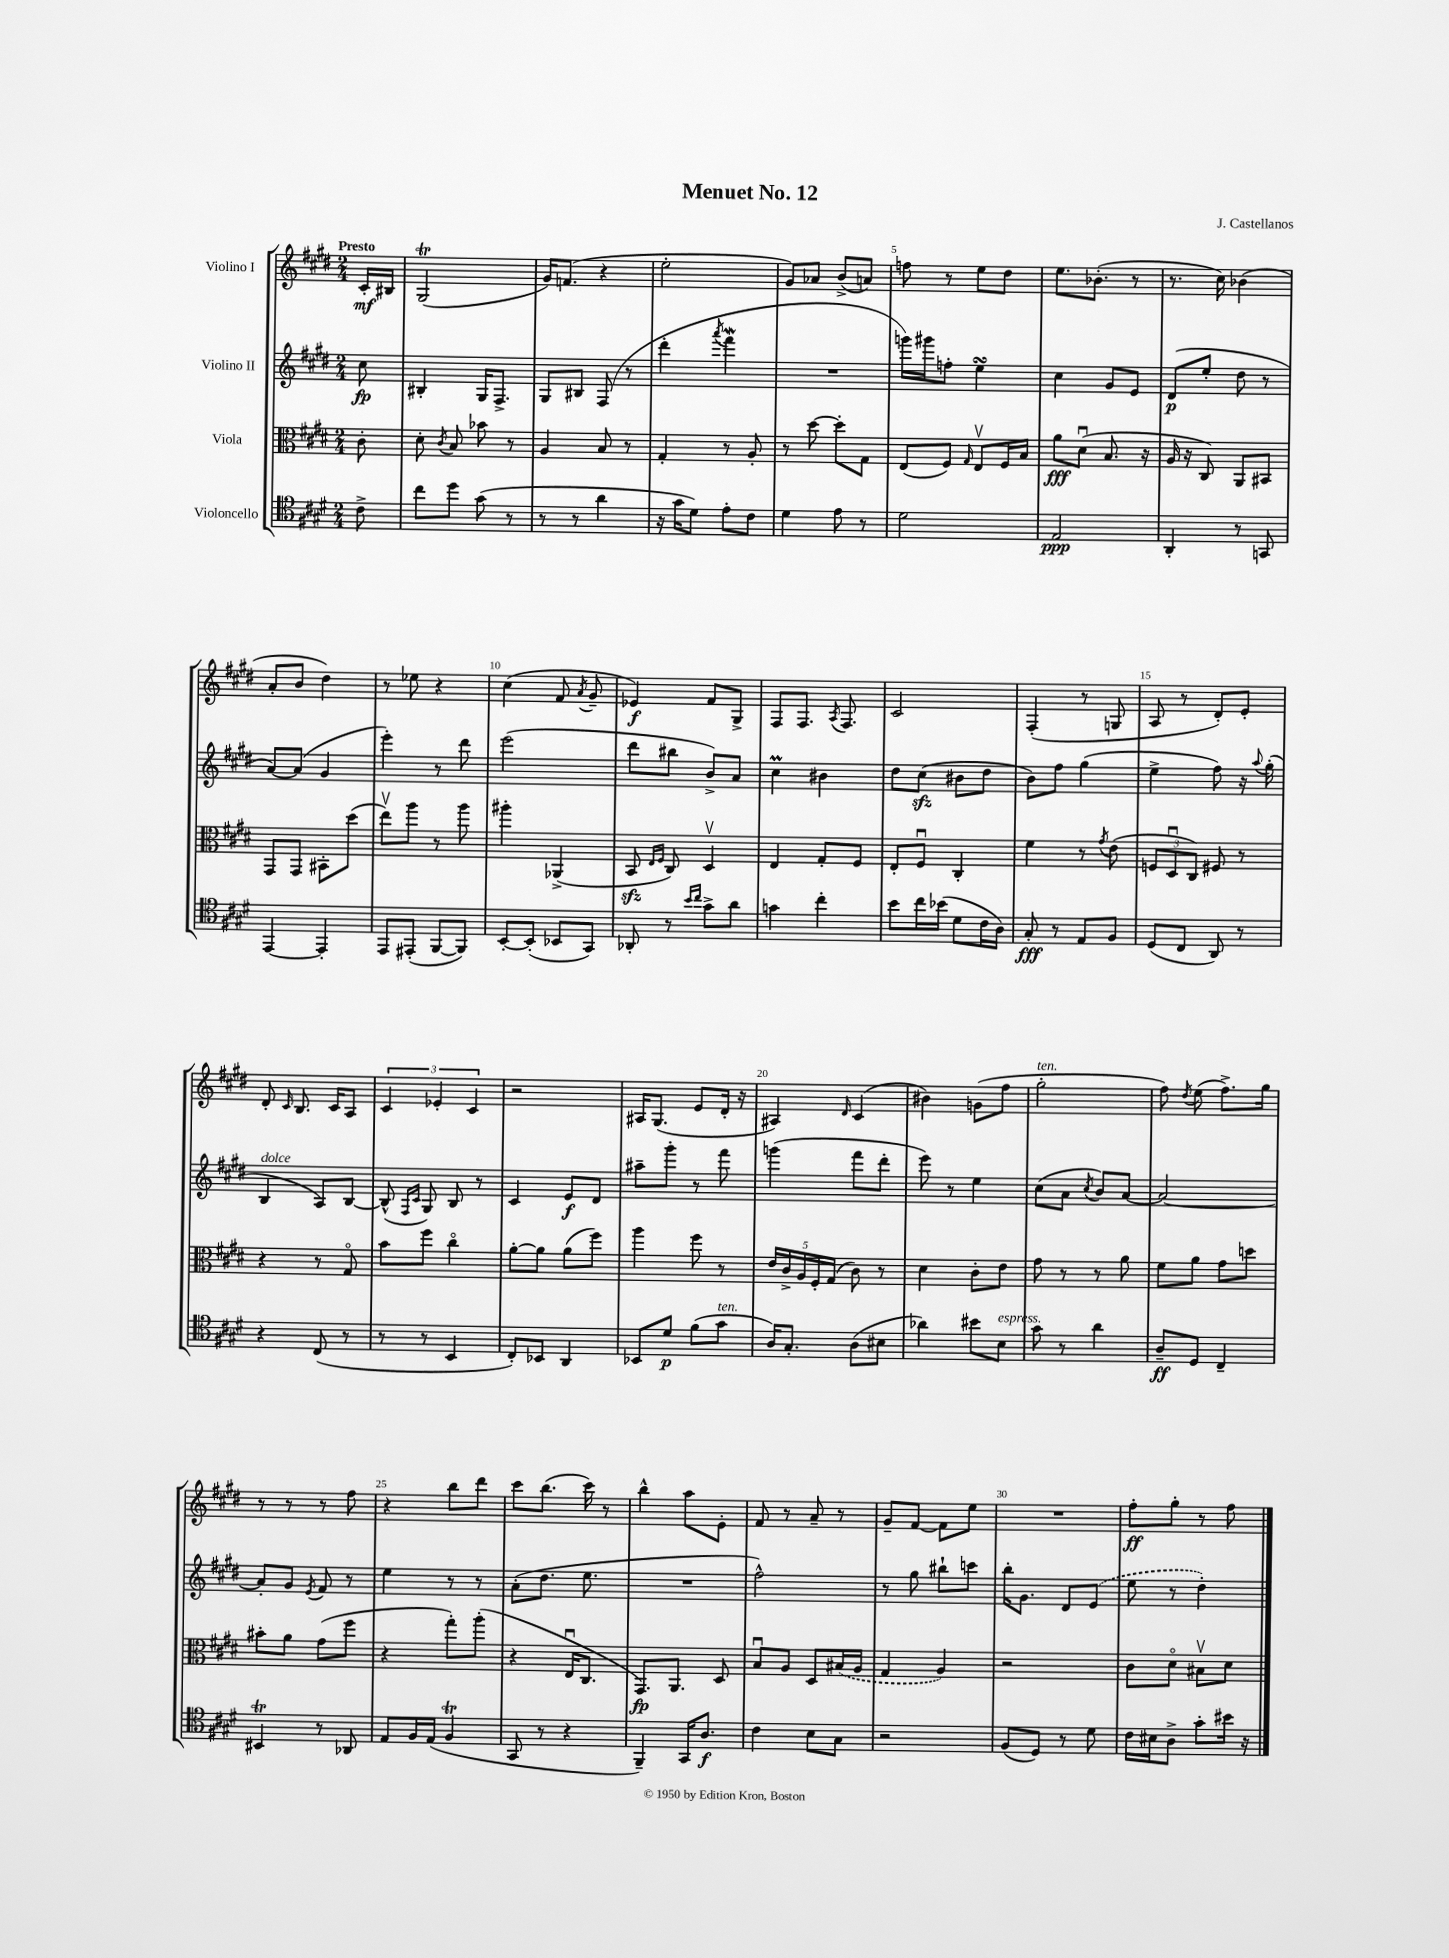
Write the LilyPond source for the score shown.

\header { title = "Menuet No. 12" composer = "J. Castellanos" }
<<
\new StaffGroup <<
\new Staff = "s0" \with { instrumentName = "Violino I" } {
    \clef treble \key e \major \numericTimeSignature \time 2/4 \partial 8 \tempo "Presto"
    \autoBeamOff cis'16[-.\mf bis16] |
    gis2\trill( |
    gis'16[) f'8.]( r4 |
    e''2-. |
    gis'8[) aes'8] b'8[->( a'8]) |
    f''8 r8 e''8[ dis''8] |
    e''8.[ bes'8.]-.( r8 |
    r8. cis''16) bes'4( |
    a'8[-. b'8] dis''4) |
    r8 ees''8 r4 |
    cis''4( fis'8 \acciaccatura { a'8 } gis'8-- |
    ees'4\f) fis'8[ gis8]-> |
    fis8[ fis8.] \acciaccatura { a8 } fis8. |
    cis'2 |
    fis4-.( r8 g8 |
    a8 r8 dis'8[-.) e'8]-. |
    dis'8-. \grace { cis'16 } b8. cis'16[ a8] |
    \tuplet 3/2 { cis'4 ees'4-. cis'4 } |
    r2 |
    ais16[ gis8.]( e'8[ dis'16]-. r16 |
    ais4) \grace { dis'16 } cis'4( |
    bis'4) g'8[( fis''8] |
    gis''2-.^\markup { \italic "ten." } |
    fis''8) \acciaccatura { dis''8 } e''8( fis''8.[->) gis''16] |
    r8 r8 r8 fis''8 |
    r4 b''8[ dis'''8] |
    cis'''8[ b''8.]( cis'''16) r8 |
    b''4-^ a''8[ e'8]-. |
    fis'8 r8 a'8-- r8 |
    gis'8[-- fis'8]~ fis'8[ e''8] |
    R2 |
    fis''8[-.\ff gis''8]-. r8 fis''8 \bar "|." |
}
\new Staff = "s1" \with { instrumentName = "Violino II" } {
    \clef treble \key e \major \numericTimeSignature \time 2/4 \partial 8
    \autoBeamOff cis''8\fp |
    bis4-. gis16[ fis8.]-> |
    gis8[ bis8] fis8( r8 |
    dis'''4-. \acciaccatura { a'''8 } fis'''4\mordent |
    R2 |
    g'''16[) gis'''16 f''8]-. e''4\turn |
    cis''4 gis'8[ e'8] |
    dis'8[\p( e''8]-. dis''8 r8 |
    a'8[~) a'8]( gis'4 |
    e'''4-.) r8 dis'''8 |
    e'''2( |
    dis'''8[ bis''8] b'8[->) a'8] |
    cis''4\prall bis'4 |
    dis''8[ cis''8]\sfz( bis'8[ dis''8] |
    b'8[) fis''8] gis''4( |
    e''4-> fis''8) r16 \appoggiatura { a''8 } gis''16-.( |
    b4^\markup { \italic "dolce" } a8[) b8]~ |
    b8-^( \grace { fis16[ cis'16] } gis8) b8 r8 |
    cis'4 e'8[\f dis'8] |
    ais''8[-- gis'''8]-. r8 fis'''8 |
    g'''4( fis'''8[ dis'''8]-. |
    e'''8) r8 e''4 |
    cis''8[( a'8] \acciaccatura { cis''8 } b'8[) a'8]~ |
    a'2~ |
    a'8[-. gis'8] \acciaccatura { e'8 } fis'8 r8 |
    e''4 r8 r8 |
    a'8[-.( dis''8.] e''8. |
    R2 |
    fis''2-^) |
    r8 gis''8 bis''8[-! c'''8] |
    b''16[-. gis'8.] dis'8[ \once \slurDashed e'8]( |
    e''8 r8 dis''4-.) \bar "|." |
}
\new Staff = "s2" \with { instrumentName = "Viola" } {
    \clef alto \key e \major \numericTimeSignature \time 2/4 \partial 8
    \autoBeamOff cis'8-. |
    dis'8-. \acciaccatura { cis'8 } b8 bes'8 r8 |
    a4 b8 r8 |
    gis4-. r8 a8-. |
    r8 dis''8~ dis''8[-. gis8] |
    e8[( fis8]) \grace { gis16 } e8[\upbow fis16 b16] |
    a'8[\fff dis'8]\downbow( b8. r16 |
    a16 r16 cis8) a,8[ bis,8] |
    gis,8[ gis,8] bis,8[-. dis''8]( |
    e''8[\upbow) a''8] r8 a''8 |
    ais''4-. aes,4->( |
    b,8\sfz \grace { e16[ fis16] } cis8) dis4\upbow |
    e4 gis8[-. fis8] |
    e8[-. fis8]\downbow cis4-. |
    fis'4 r8 \acciaccatura { gis'8 } e'8( |
    \tuplet 3/2 { f8[ dis8\downbow cis8]) } fis8 r8 |
    r4 r8 gis8\flageolet |
    b'8[ fis''8] cis''4\flageolet |
    a'8[~-. a'8] a'8[( fis''8]) |
    a''4 fis''8 r8 |
    \tuplet 5/4 { e'16[ cis'16-> a16 fis16-. gis16]( } cis'8) r8 |
    dis'4 cis'8[-. e'8] |
    gis'8 r8 r8 a'8 |
    fis'8[ a'8] gis'8[ d''8] |
    bis'8[-. a'8] gis'8[( fis''8] |
    r4 gis''8[-.) a''8]-.( |
    r4 e16[\downbow cis8.] |
    gis,8.[\fp) a,8.] dis8 |
    b8[\downbow a8] dis8[ \once \slurDashed bis16( a16] |
    gis4 a4) |
    r2 |
    cis'8[ dis'8]\flageolet bis8[\upbow dis'8] \bar "|." |
}
\new Staff = "s3" \with { instrumentName = "Violoncello" } {
    \clef tenor \key e \major \numericTimeSignature \time 2/4 \partial 8
    \autoBeamOff cis'8-> |
    cis''8[ dis''8] gis'8( r8 |
    r8 r8 a'4 |
    r16 gis'16[ dis'8]) e'8[-. cis'8] |
    dis'4 e'8 r8 |
    dis'2 |
    e2\ppp |
    a,4-. r8 g,8 |
    e,4~ e,4-. |
    e,8[ eis,8]-.( fis,8[~ fis,8]) |
    b,8[~-. b,8]-.( bes,8[ gis,8]) |
    aes,8-. r8 \grace { b'16[ cis''16] } gis'8[-> a'8] |
    g'4 cis''4-. |
    b'8[ cis''16 bes'16]( dis'8[ cis'16 a16]) |
    gis8-.\fff r8 e8[ fis8] |
    dis8[( cis8] a,8) r8 |
    r4 cis8( r8 |
    r8 r8 b,4 |
    cis8[-.) bes,8] a,4 |
    bes,8[ dis'8]\p fis'8[( gis'8]^\markup { \italic "ten." } |
    a16[) gis8.]-. a8[( bis8] |
    aes'4) bis'8[ b8]^\markup { \italic "espress." } |
    gis'8 r8 a'4 |
    a8[--\ff dis8] cis4-- |
    bis,4\trill r8 aes,8 |
    e8[ fis16 e16]( fis4\trill |
    gis,8 r8 r4 |
    fis,4--) gis,16[ a8.]\f |
    cis'4 b8[ gis8] |
    r2 |
    fis8[( dis8]) r8 dis'8 |
    cis'16[ bis16 a8]-> gis'8[-. bis'16] r16 \bar "|." |
}
>>
>>
\layout { \context { \Score \override BarNumber.break-visibility = ##(#f #t #t) barNumberVisibility = #(every-nth-bar-number-visible 5) } }
